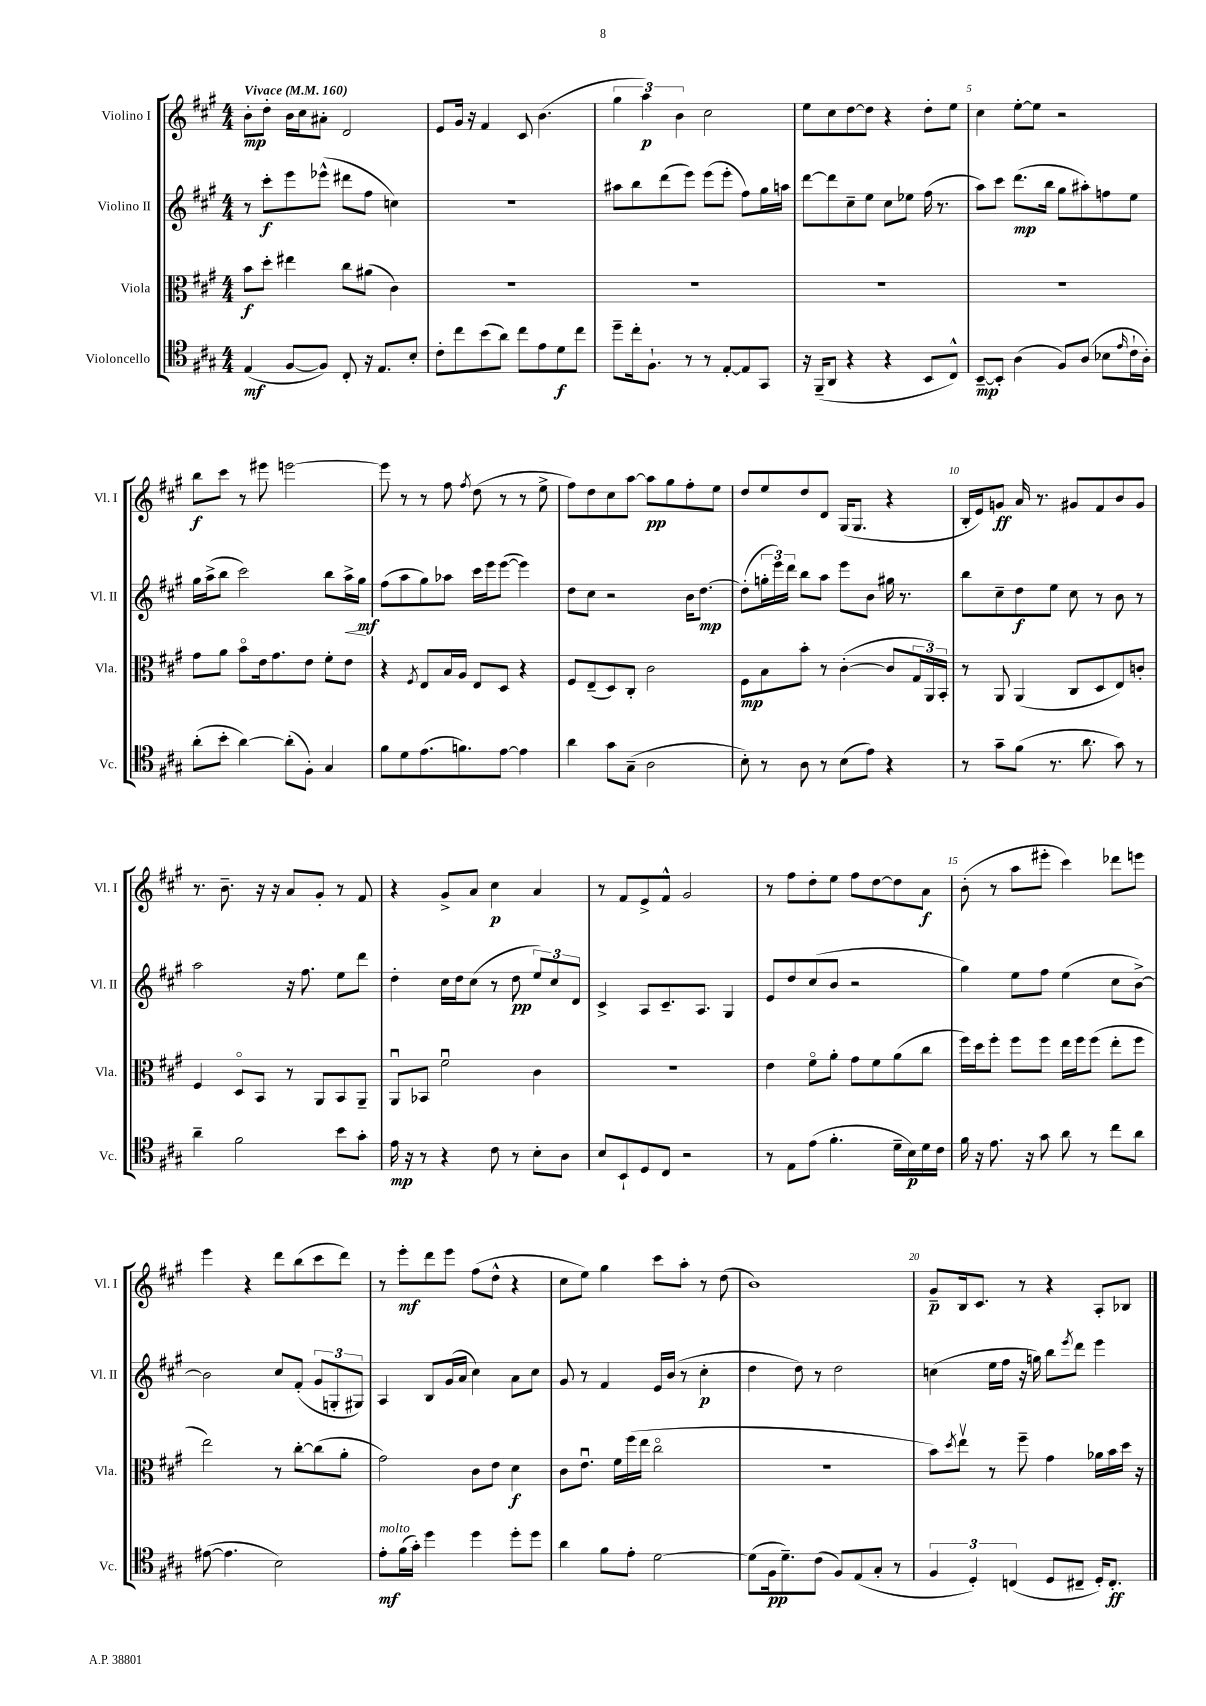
<<
\new StaffGroup <<
\new Staff = "s0" \with { instrumentName = "Violino I" shortInstrumentName = "Vl. I" } {
    \clef treble \key a \major \numericTimeSignature \time 4/4 \tempo "Vivace" 4 = 160
    b'8-.\mp d''8-. b'16 cis''16 ais'8-. d'2 |
    e'8 gis'16 r16 fis'4 cis'8 b'4.( |
    \tuplet 3/2 { gis''4 a''4\p) b'4 } cis''2 |
    e''8 cis''8 d''8~ d''8 r4 d''8-. e''8 |
    cis''4 e''8~-. e''8 r2 |
    b''8\f cis'''8 r8 eis'''8 e'''2~ |
    e'''8 r8 r8 fis''8 \acciaccatura { fis''8 } d''8( r8 r8 e''8-> |
    fis''8) d''8 cis''8 a''8~ a''8\pp gis''8 fis''8-. e''8 |
    d''8 e''8 d''8 d'8 gis16( gis8. r4 |
    b16-. e'16) g'8\ff a'16 r8. gis'8 fis'8 b'8 gis'8 |
    r8. b'8.-- r16 r16 a'8 gis'8-. r8 fis'8 |
    r4 gis'8-> a'8 cis''4\p a'4 |
    r8 fis'8 e'8-> fis'8-^ gis'2 |
    r8 fis''8 d''8-. e''8 fis''8 d''8~ d''8 a'8\f |
    b'8-.( r8 a''8 eis'''8-. cis'''4) des'''8 e'''8 |
    e'''4 r4 d'''8 b''8( cis'''8 d'''8) |
    r8 e'''8-.\mf d'''8 e'''8 fis''8( d''8-^ r4 |
    cis''8 e''8) gis''4 cis'''8 a''8-. r8 d''8( |
    b'1) |
    gis'8--\p b16 cis'8. r8 r4 a8-. bes8 \bar "|." |
}
\new Staff = "s1" \with { instrumentName = "Violino II" shortInstrumentName = "Vl. II" } {
    \clef treble \key a \major \numericTimeSignature \time 4/4
    r8 cis'''8-.\f e'''8 ees'''8-^( dis'''8 fis''8 c''4) |
    r1 |
    ais''8 b''8 d'''8( e'''8) e'''8( e'''8-. fis''8) gis''16 a''16 |
    d'''8~ d'''8 cis''8-- e''8 cis''8 ees''8 fis''16( r8. |
    a''8) cis'''8 d'''8.\mp( b''16 gis''8 ais''8-.) f''8 e''8 |
    gis''16 a''16->( b''8 cis'''2) b''8 a''16->\< gis''16\mf\! |
    fis''8( a''8 gis''8) aes''8 cis'''16 e'''16 e'''8~( e'''4) |
    d''8 cis''8 r2 b'16 d''8.~\mp |
    d''8-.( \tuplet 3/2 { g''16-. e'''16) d'''16 } b''8 a''8 e'''8 b'8 gis''16 r8. |
    b''8 cis''8-- d''8\f e''8 cis''8 r8 b'8 r8 |
    a''2 r16 fis''8. e''8 d'''8 |
    d''4-. cis''16 d''16 cis''8( r8 d''8\pp \tuplet 3/2 { e''8) cis''8 d'8 } |
    cis'4-> a8 cis'8.-- a8. gis4 |
    e'8 d''8 cis''8( b'8 r2 |
    gis''4) e''8 fis''8 e''4( cis''8 b'8~->) |
    b'2 cis''8 fis'8-.( \tuplet 3/2 { gis'8 g8-. gis8) } |
    a4 b8 gis'16( a'16 cis''4) a'8 cis''8 |
    gis'8 r8 fis'4 e'16 b'16( r8 cis''4-.\p |
    d''4 d''8) r8 d''2 |
    c''4( e''16 fis''16 r16 g''16) b''8 \acciaccatura { e'''8 } d'''8 e'''4 \bar "|." |
}
\new Staff = "s2" \with { instrumentName = "Viola" shortInstrumentName = "Vla." } {
    \clef alto \key a \major \numericTimeSignature \time 4/4
    b'8\f d''8-. eis''4 cis''8 ais'8( cis'4) |
    R1 |
    R1 |
    R1 |
    R1 |
    gis'8 a'8 b'8\flageolet e'16 gis'8. e'8 fis'8-. e'8 |
    r4 \acciaccatura { fis8 } e8 b16 a16 e8 d8 r4 |
    fis8 e8--( d8) cis8-. cis'2 |
    fis8\mp b8 b'8-. r8 cis'4~-.( cis'8 \tuplet 3/2 { gis16 a,16) b,16-. } |
    r8 a,8 a,4( cis8 d8 e8) c'8-. |
    fis4 d8\flageolet b,8 r8 a,8 b,8 a,8-- |
    a,8\downbow bes,8 fis'2\downbow cis'4 |
    R1 |
    e'4 fis'8\flageolet a'8-. gis'8 fis'8 a'8( cis''8 |
    fis''16) d''16 fis''8-. fis''8 fis''8 e''16 fis''16 fis''8( e''8-. fis''8 |
    e''2) r8 cis''8~-. cis''8( a'8-. |
    gis'2) cis'8 e'8 d'4\f |
    cis'8 e'8.\downbow fis'16 fis''16( e''16 cis''2\flageolet |
    R1 |
    b'8) \acciaccatura { d''8 } e''8\upbow r8 fis''8-- gis'4 aes'16 b'16 d''16 r16 \bar "|." |
}
\new Staff = "s3" \with { instrumentName = "Violoncello" shortInstrumentName = "Vc." } {
    \clef tenor \key a \major \numericTimeSignature \time 4/4
    e4\mf( fis8~ fis8) cis8-. r16 e8. b8-. |
    cis'8-. cis''8 b'8( a'8) cis''8 e'8 d'8\f cis''8 |
    d''8-- cis''16-. fis8.-! r8 r8 e8~-. e8 gis,8 |
    r16 fis,16--( a,8 r4 r4 b,8 cis8-^) |
    b,8~--\mp b,8-. a4( fis8) a8( bes8 \grace { e'16 } cis'16-! a16-.) |
    a'8-.( b'8-. a'4~) a'8-.( fis8-.) gis4 |
    fis'8 d'8 e'8.( f'8.) e'8~ e'4 |
    a'4 gis'8 gis8--( a2 |
    b8-.) r8 a8 r8 b8( e'8) r4 |
    r8 gis'8-- fis'8( r8. a'8. gis'8) r8 |
    a'4-- fis'2 b'8 gis'8-. |
    e'16\mp r16 r8 r4 cis'8 r8 b8-. a8 |
    b8 b,8-! d8 cis8 r2 |
    r8 e8 e'8( fis'4.-. d'16-- b16\p) d'16 cis'16 |
    fis'16 r16 e'8. r16 gis'8 a'8 r8 cis''8 a'8 |
    eis'8~( eis'4. b2) |
    e'8-.\mf^\markup { \italic "molto" } fis'16( gis'16-.) d''4 d''4 d''8-. d''8 |
    a'4 fis'8 e'8-. d'2~ |
    d'8( fis16\pp d'8.--) cis'8( fis8) e8( gis8-. r8 |
    \tuplet 3/2 { fis4 d4-.) c4( } d8 cis8-- d16-.) cis8.-.\ff \bar "|." |
}
>>
>>
\layout { \context { \Score \override BarNumber.break-visibility = ##(#f #t #t) barNumberVisibility = #(every-nth-bar-number-visible 5) } }
